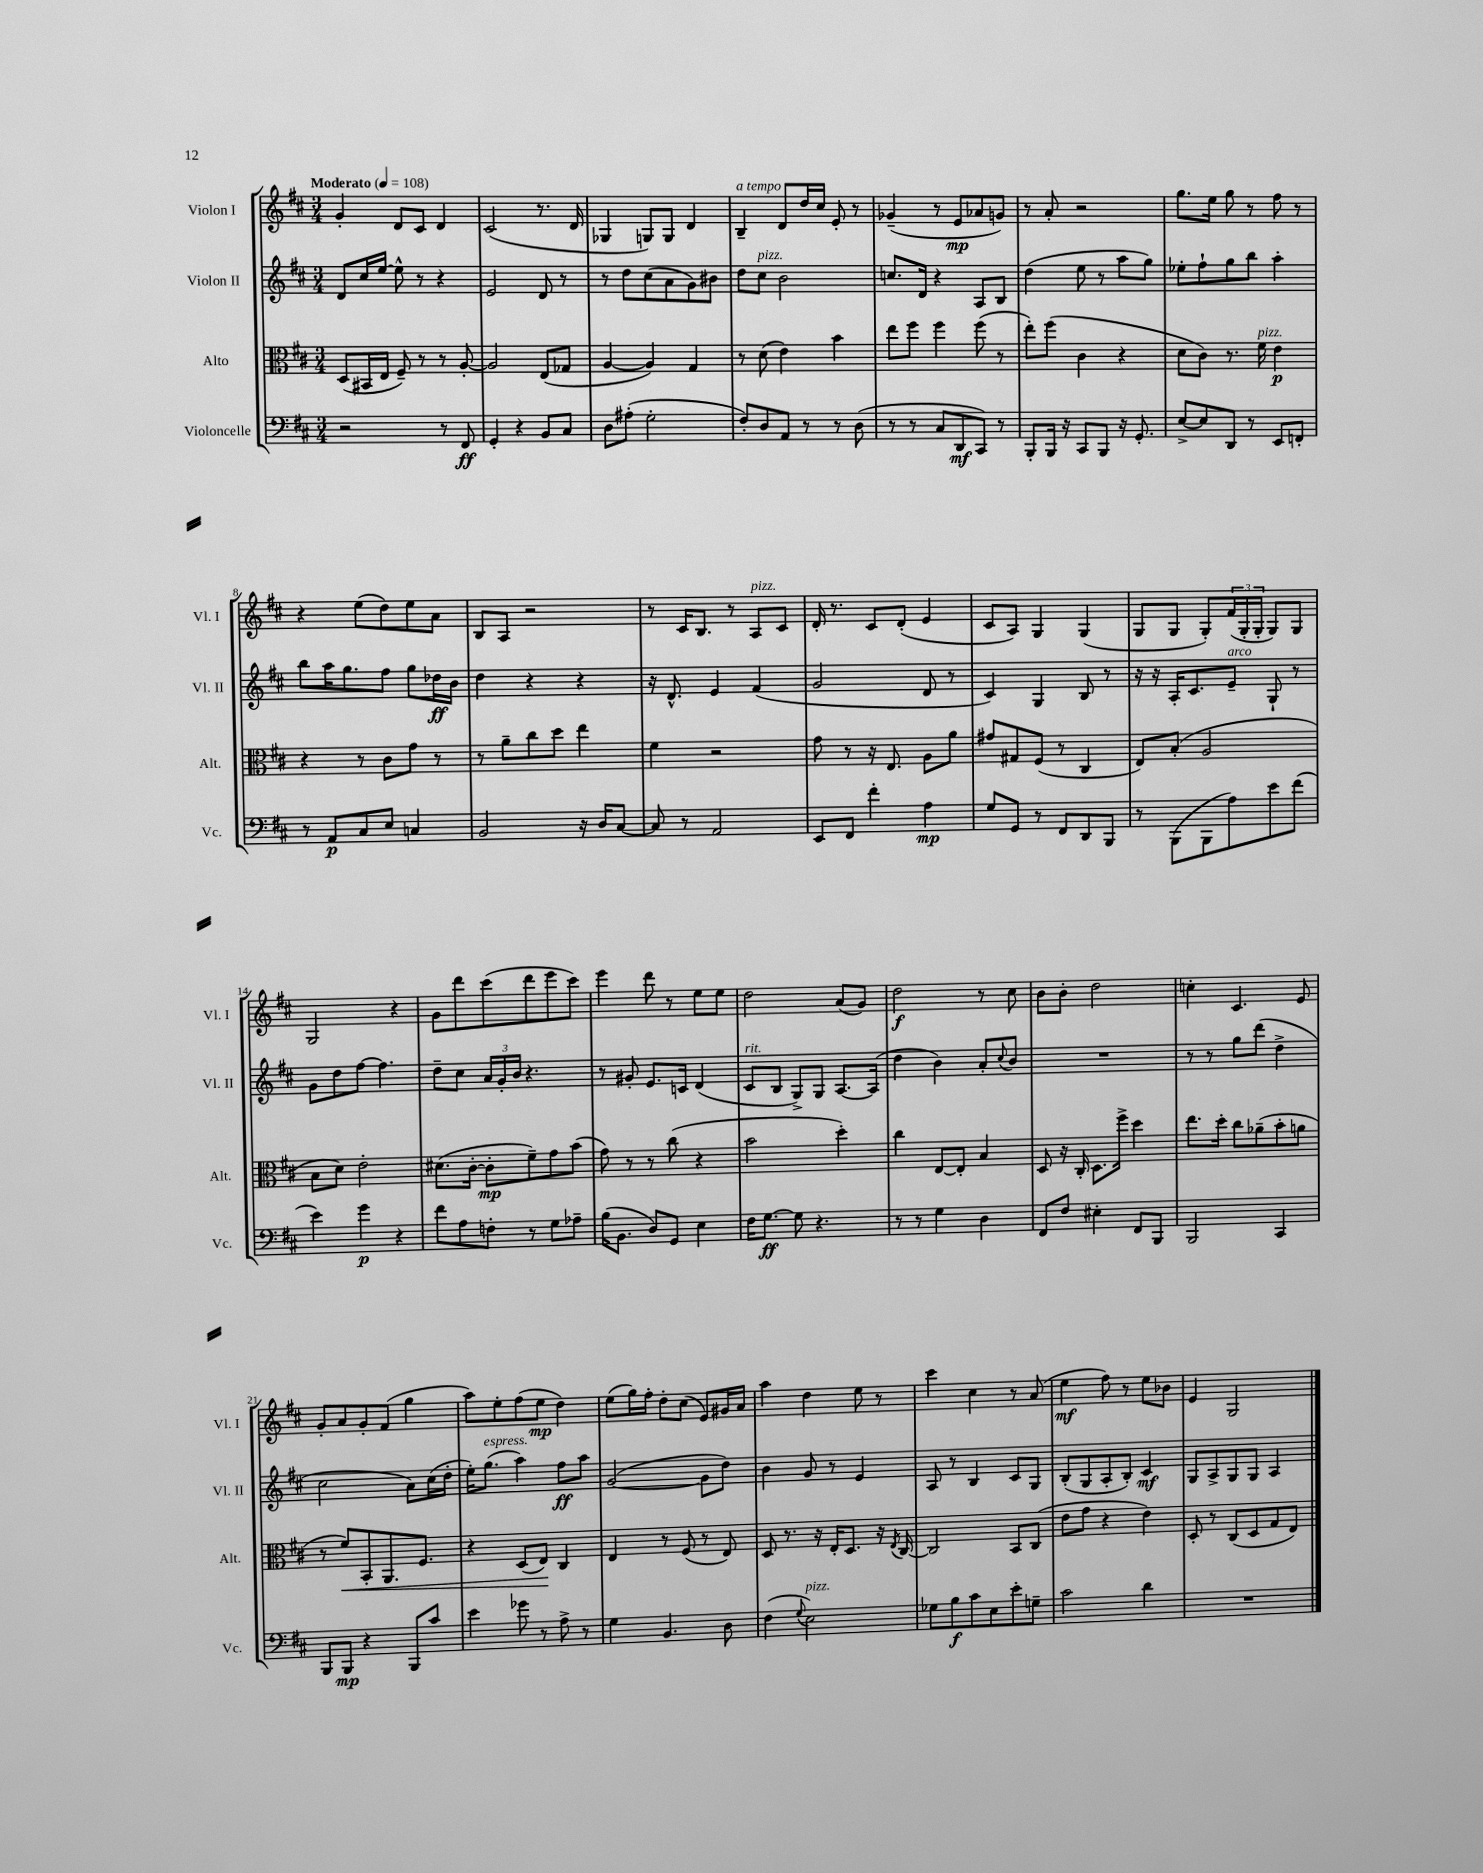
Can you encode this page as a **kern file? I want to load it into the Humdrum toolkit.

**kern	**dynam	**kern	**dynam	**kern	**dynam	**kern	**dynam
*part4	*part4	*part3	*part3	*part2	*part2	*part1	*part1
*staff4	*staff4	*staff3	*staff3	*staff2	*staff2	*staff1	*staff1
*I"Violoncelle	*	*I"Alto	*	*I"Violon II	*	*I"Violon I	*
*I'Vc.	*	*I'Alt.	*	*I'Vl. II	*	*I'Vl. I	*
*clefF4	*	*clefC3	*	*clefG2	*	*clefG2	*
*k[f#c#]	*	*k[f#c#]	*	*k[f#c#]	*	*k[f#c#]	*
*M3/4	*	*M3/4	*	*M3/4	*	*M3/4	*
*MM108	*	*MM108	*	*MM108	*	*MM108	*
=1	=1	=1	=1	=1	=1	=1	=1
!	!	!	!	!	!	!LO:TX:a:B:t=Moderato	!
2r	.	(8D/L	.	8d/L	.	4g'/	.
.	.	16BB#X/L	.	16cc#/L	.	.	.
.	.	16E/JJ	.	[16ee/JJ	.	.	.
.	.	8F#~/)	.	8ee^^\]	.	8d/L	.
.	.	8r	.	8r	.	8c#/J	.
8r	.	8r	.	4r	.	4d/	.
8FF#/	ff	[8A'/	.	.	.	.	.
=2	=2	=2	=2	=2	=2	=2	=2
4GG'/	.	2A/]	.	2e/	.	(2c#/	.
4r	.	.	.	.	.	.	.
8BB/L	.	(8E/L	.	8d/	.	8.r	.
8C#/J	.	8G-X/J	.	8r	.	.	.
.	.	.	.	.	.	16d/	.
=3	=3	=3	=3	=3	=3	=3	=3
8D\L	.	[4A/	.	8r	.	4G-X/	.
(8A#X'\J	.	.	.	8dd\L	.	.	.
2G'\	.	4A/])	.	(8cc#\	.	8Gn/L)	.
.	.	.	.	8a\	.	8G/J	.
.	.	4G/	.	8g\)	.	4d/	.
.	.	.	.	8b#X\J	.	.	.
=4	=4	=4	=4	=4	=4	=4	=4
!	!	!	!	!	!	!LO:TX:a:i:t=a tempo	!
8F#'/L)	.	8r	.	8dd\L	.	4B~/	.
!	!	!	!	!LO:TX:a:i:t=pizz.	!	!	!
8D/	.	(8d\	.	8cc#\J	.	.	.
8AA/J	.	4e\)	.	2b\	.	8d/L	.
8r	.	.	.	.	.	16dd/L	.
.	.	.	.	.	.	16cc#/JJ	.
8r	.	4b\	.	.	.	8e'/	.
(8D\	.	.	.	.	.	8r	.
=5	=5	=5	=5	=5	=5	=5	=5
8r	.	8ee\L	.	8.ccn/L	.	(4g-X~/	.
8r	.	8ff#\J	.	.	.	.	.
.	.	.	.	16d/Jk	.	.	.
8C#/L	.	4ff#\	.	4r	.	8r	.
8DD/	mf	.	.	.	.	8e/L	mp
8CC#/J)	.	(8ff#\	.	8A/L	.	8a-X/	.
8r	.	8r	.	8B/J	.	8gn/J)	.
=6	=6	=6	=6	=6	=6	=6	=6
8BBB'/L	.	8ee'\L)	.	(4dd\	.	8r	.
16BBB/Jk	.	(8ff#\J	.	.	.	8a'/	.
16r	.	.	.	.	.	.	.
8CC#/L	.	4c#\	.	8ee\	.	2r	.
8BBB/J	.	.	.	8r	.	.	.
16r	.	4r	.	8aa\L	.	.	.
8.GG'/	.	.	.	.	.	.	.
.	.	.	.	8gg\J)	.	.	.
=7	=7	=7	=7	=7	=7	=7	=7
[8E^/L	.	8d\L	.	8ee-X'\L	.	8.gg\L	.
8E/]	.	8c#\J)	.	8ff#`\	.	.	.
.	.	.	.	.	.	16ee\Jk	.
8DD/J	.	8.r	.	8gg\	.	8gg\	.
8r	.	.	.	8bb\J	.	8r	.
!	!	!LO:TX:a:i:t=pizz.	!	!	!	!	!
.	.	16f#\	.	.	.	.	.
8EE/L	.	4e\	p	4aa'\	.	8ff#\	.
8FFn'/J	.	.	.	.	.	8r	.
!!LO:LB:g=z
=8	=8	=8	=8	=8	=8	=8	=8
8r	.	4r	.	8bb\L	.	4r	.
8AA/L	p	.	.	16aa\K	.	.	.
.	.	.	.	8.gg\	.	.	.
8C#/	.	8r	.	.	.	(8ee\L	.
8E/J	.	8c#\L	.	8ff#\J	.	8dd\)	.
4Cn/	.	8g\J	.	8gg\L	.	8ee\	.
.	.	8r	.	16dd-X\L	ff	8a\J	.
.	.	.	.	16b\JJ	.	.	.
=9	=9	=9	=9	=9	=9	=9	=9
2BB/	.	8r	.	4dd\	.	8B/L	.
.	.	8a~\L	.	.	.	8A/J	.
.	.	8cc#\	.	4r	.	2r	.
.	.	8dd\J	.	.	.	.	.
16r	.	4ee\	.	4r	.	.	.
16D/KL	.	.	.	.	.	.	.
[8C#/J	.	.	.	.	.	.	.
=10	=10	=10	=10	=10	=10	=10	=10
8C#/]	.	4f#\	.	16r	.	8r	.
.	.	.	.	8.d^^/	.	.	.
8r	.	.	.	.	.	16c#/KL	.
.	.	.	.	.	.	8.B/J	.
2AA/	.	2r	.	4e/	.	.	.
.	.	.	.	.	.	8r	.
!	!	!	!	!	!	!LO:TX:a:i:t=pizz.	!
.	.	.	.	(4f#/	.	8A/L	.
.	.	.	.	.	.	8c#/J	.
=11	=11	=11	=11	=11	=11	=11	=11
8EE/L	.	8g\	.	2g/	.	16d'/	.
.	.	.	.	.	.	8.r	.
8FF#/J	.	8r	.	.	.	.	.
4f#'\	.	16r	.	.	.	8c#/L	.
.	.	8.E/	.	.	.	.	.
.	.	.	.	.	.	(8d'/J	.
4A\	mp	8A\L	.	8d/	.	4e/	.
.	.	8a\J	.	8r	.	.	.
=12	=12	=12	=12	=12	=12	=12	=12
8G/L	.	8g#X/L	.	4c#/)	.	8c#/L	.
8GG/J	.	8G#X/	.	.	.	8A/J)	.
8r	.	(8F#/J	.	4G/	.	4G/	.
8FF#/L	.	8r	.	.	.	.	.
8DD/	.	4C#/	.	8B/	.	(4G/	.
8BBB/J	.	.	.	8r	.	.	.
=13	=13	=13	=13	=13	=13	=13	=13
8r	.	8E/L)	.	16r	.	8G/L	.
.	.	.	.	16r	.	.	.
(8BBB\L	.	(8B'/J	.	16A'/KL	.	8G/J	.
.	.	.	.	8.c#/	.	.	.
8BBB\	.	2A/	.	.	.	8G'/L)	.
!	!	!	!	!LO:TX:a:i:t=arco	!	!	!
8A\)	.	.	.	8e~/J	.	(24f#/L	.
.	.	.	.	.	.	24G'/	.
.	.	.	.	.	.	24G'/JJ	.
8e\	.	.	.	8G`/	.	8G/L)	.
(8f#\J	.	.	.	8r	.	8G/J	.
!!LO:LB:g=z
=14	=14	=14	=14	=14	=14	=14	=14
4e\)	.	8B\L	.	8g\L	.	2G/	.
.	.	8d\J)	.	8dd\	.	.	.
4g\	p	2e'\	.	[8ff#\J	.	.	.
.	.	.	.	4.ff#\]	.	.	.
4r	.	.	.	.	.	4r	.
=15	=15	=15	=15	=15	=15	=15	=15
8f#\L	.	(8.d#X\L	.	8dd~\L	.	8g\L	.
8A\	.	.	.	8cc#\J	.	8ddd\	.
.	.	[16c#'\Jk	.	.	.	.	.
8Fn'\J	.	8c#'\L]	mp	24a/LL	.	(8ccc#\	.
.	.	.	.	24g'/	.	.	.
.	.	.	.	24b/JJ	.	.	.
8r	.	8f#~\)	.	4.r	.	8ddd\	.
8G\L	.	8g\	.	.	.	8eee\	.
8A-X~\J	.	(8b\J	.	.	.	8ccc#\J)	.
=16	=16	=16	=16	=16	=16	=16	=16
(16B\KL	.	8g\)	.	8r	.	4eee\	.
8.BB\J	.	.	.	.	.	.	.
.	.	8r	.	8g#X'/	.	.	.
8D/L)	.	8r	.	8.e/L	.	8ddd\	.
8GG/J	.	(8cc#\	.	.	.	8r	.
.	.	.	.	16cn/Jk	.	.	.
4E\	.	4r	.	(4d/	.	8ee\L	.
.	.	.	.	.	.	8ee\J	.
=17	=17	=17	=17	=17	=17	=17	=17
!	!	!	!	!LO:TX:a:i:t=rit.	!	!	!
16F#\KL	.	2b\	.	8c#/L	.	2dd\	.
[8.G\J	ff	.	.	.	.	.	.
.	.	.	.	8B/J	.	.	.
8G\]	.	.	.	8G^/L)	.	.	.
4.r	.	.	.	8G/J	.	.	.
.	.	4dd'\)	.	[8.A/L	.	(8a/L	.
.	.	.	.	.	.	8g/J)	.
.	.	.	.	(16A/Jk]	.	.	.
=18	=18	=18	=18	=18	=18	=18	=18
8r	.	4cc#\	.	4dd\	.	2dd\	f
8r	.	.	.	.	.	.	.
4G\	.	[8E/L	.	4b\)	.	.	.
.	.	8E'/J]	.	.	.	.	.
4D\	.	4B/	.	8a'/L	.	8r	.
.	.	.	.	8qqcc#/	.	.	.
.	.	.	.	8b/J	.	8cc#\	.
=19	=19	=19	=19	=19	=19	=19	=19
8FF#/L	.	8D/	.	2.r	.	8b\L	.
8F#/J	.	16r	.	.	.	8b'\J	.
.	.	16C#'/	.	.	.	.	.
4E#X'\	.	8.D\L	.	.	.	2dd\	.
.	.	16ff#^\Jk	.	.	.	.	.
8FF#/L	.	4dd\	.	.	.	.	.
8BBB/J	.	.	.	.	.	.	.
=20	=20	=20	=20	=20	=20	=20	=20
2BBB/	.	8.ee\L	.	8r	.	4ccn'\	.
.	.	.	.	8r	.	.	.
.	.	16dd'\Jk	.	.	.	.	.
.	.	8cc#\L	.	8gg\L	.	4.c#/	.
.	.	(8a-X~\	.	(8ddd\J	.	.	.
4CC#/	.	8b'\	.	4dd^\	.	.	.
.	.	8an\J	.	.	.	8e/	.
!!LO:LB:g=z
=21	=21	=21	=21	=21	=21	=21	=21
8BBB/L	.	8r	.	2cc#\	.	8g'/L	.
!	!	!	!LO:HP:b	!	!	!	!
8BBB/J	mp	8f#/L)	<	.	.	8a/	.
4r	.	8BB'/	.	.	.	8g'/	.
.	.	8.AA/	.	.	.	(8f#/J	.
8BBB/L	.	.	.	8a\L)	.	4gg\	.
.	.	8.F#/J	.	.	.	.	.
8c#/J	.	.	.	(16cc#\L	.	.	.
.	.	.	.	16dd'\JJ	.	.	.
=22	=22	=22	=22	=22	=22	=22	=22
4e\	.	4r	.	16ee'\KL)	.	8aa\L)	.
!	!	!	!	!LO:TX:a:i:t=espress.	!	!	!
.	.	.	.	(8.gg\J	.	.	.
.	.	.	.	.	.	8ee'\	.
8g-X\	.	(8D/L	.	4aa\)	.	(8ff#\	.
8r	.	8E/J)	.	.	.	8ee\J	mp
8A^\	.	4C#/	[	8ff#\L	ff	4dd\)	.
8r	.	.	.	8aa\J	.	.	.
=23	=23	=23	=23	=23	=23	=23	=23
4G\	.	4E/	.	([2g/	.	(8ee\L	.
.	.	.	.	.	.	16gg\L)	.
.	.	.	.	.	.	16ff#'\JJ	.
4.BB/	.	8r	.	.	.	8dd'\L	.
.	.	(8F#/	.	.	.	(8cc#\J	.
.	.	8r	.	8g\L]	.	8e/L)	.
8D\	.	8E/)	.	8dd\J)	.	16g#X/L	.
.	.	.	.	.	.	16a/JJ	.
=24	=24	=24	=24	=24	=24	=24	=24
(4F#\	.	8D/	.	4b\	.	4aa\	.
.	.	8.r	.	.	.	.	.
8qqG/	.	.	.	.	.	.	.
!LO:TX:a:i:t=pizz.	!	!	!	!	!	!	!
2E\)	.	.	.	8g/	.	4dd\	.
.	.	16r	.	.	.	.	.
.	.	16E'/KL	.	8r	.	.	.
.	.	8.D/J	.	.	.	.	.
.	.	.	.	4e/	.	8ee\	.
.	.	16r	.	.	.	8r	.
.	.	8qE/	.	.	.	.	.
.	.	[16C#/	.	.	.	.	.
=25	=25	=25	=25	=25	=25	=25	=25
8G-X\L	.	2C#/]	.	8A/	.	4ccc#\	.
8B\	f	.	.	8r	.	.	.
8c#\	.	.	.	4B/	.	4cc#\	.
8E\	.	.	.	.	.	.	.
8e'\	.	8BB/L	.	8c#/L	.	8r	.
8Gn~\J	.	(8C#/J	.	8G/J	.	(8a/	.
=26	=26	=26	=26	=26	=26	=26	=26
2c#\	.	8e\L	.	(8B'/L	.	4ee\	mf
.	.	8g\J	.	8G/	.	.	.
.	.	4r	.	8A'/	.	8ff#\)	.
.	.	.	.	8B'/J)	.	8r	.
4d\	.	4e\)	.	4c#/	mf	8ee\L	.
.	.	.	.	.	.	8b-X\J	.
=27	=27	=27	=27	=27	=27	=27	=27
2.r	.	8D'/	.	8G/L	.	4e/	.
.	.	8r	.	8A^/	.	.	.
.	.	(8C#/L	.	8G/	.	2G/	.
.	.	8D/	.	8G/J	.	.	.
.	.	8G/	.	4A/	.	.	.
.	.	8E/J)	.	.	.	.	.
==	==	==	==	==	==	==	==
*-	*-	*-	*-	*-	*-	*-	*-
